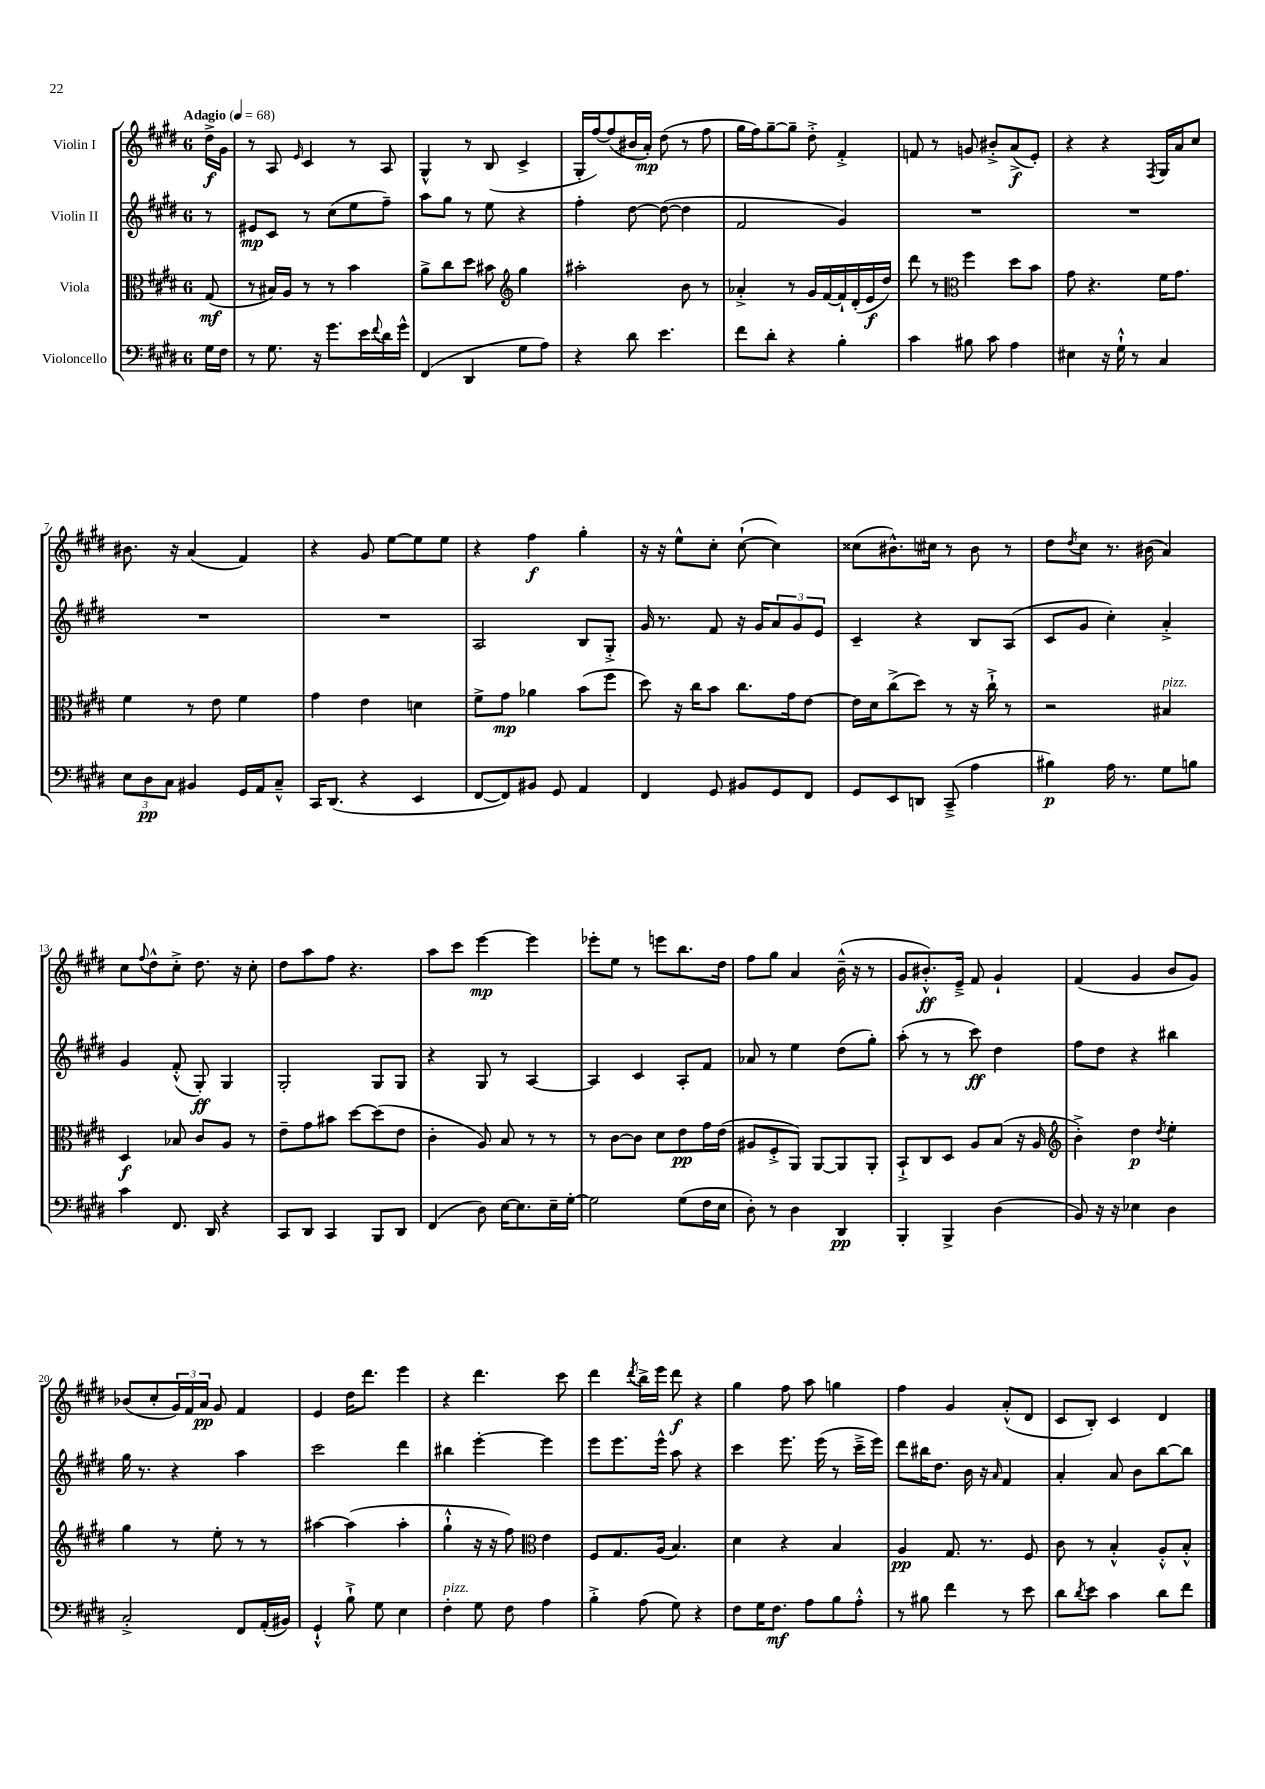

**kern	**dynam	**kern	**dynam	**kern	**dynam	**kern	**dynam
*part4	*part4	*part3	*part3	*part2	*part2	*part1	*part1
*staff4	*staff4	*staff3	*staff3	*staff2	*staff2	*staff1	*staff1
*I"Violoncello	*	*I"Viola	*	*I"Violin II	*	*I"Violin I	*
*clefF4	*	*clefC3	*	*clefG2	*	*clefG2	*
*k[f#c#g#d#]	*	*k[f#c#g#d#]	*	*k[f#c#g#d#]	*	*k[f#c#g#d#]	*
*M6/8	*	*M6/8	*	*M6/8	*	*M6/8	*
*MM68	*	*MM68	*	*MM68	*	*MM68	*
=	=	=	=	=	=	=	=
!	!	!	!	!	!	!LO:TX:a:B:t=Adagio	!
16G#\LL	.	(8G#/	mf	8r	.	16dd#^\LL	f
16F#\JJ	.	.	.	.	.	16g#\JJ	.
=1	=1	=1	=1	=1	=1	=1	=1
8r	.	8r	.	8e#X/L	mp	8r	.
8.G#\	.	16B#X/LL)	.	8c#/J	.	8A/	.
.	.	16A/JJ	.	.	.	.	.
.	.	.	.	.	.	16qqe/	.
.	.	8r	.	8r	.	4c#/	.
16r	.	.	.	.	.	.	.
8.g#\L	.	8r	.	(8cc#\L	.	.	.
.	.	4b\	.	8ee\	.	8r	.
16e\L	.	.	.	.	.	.	.
8qqf#/	.	.	.	.	.	.	.
16d#\	.	.	.	8ff#~\J)	.	8A/	.
16g#^^\JJ	.	.	.	.	.	.	.
=2	=2	=2	=2	=2	=2	=2	=2
(4FF#/	.	8a^\L	.	8aa\L	.	4G#^^/	.
.	.	8cc#\	.	8gg#\J	.	.	.
4DD#/	.	8dd#\J	.	8r	.	8r	.
.	.	8b#X\	.	8ee\	.	(8B/	.
*	*	*clefG2	*	*	*	*	*
8G#\L	.	4gg#\	.	4r	.	4c#^/	.
8A\J)	.	.	.	.	.	.	.
=3	=3	=3	=3	=3	=3	=3	=3
4r	.	2aa#X'\	.	4ff#'\	.	16G#'/LL	.
.	.	.	.	.	.	[16ff#/J)	.
.	.	.	.	.	.	(8ff#/]	.
8d#\	.	.	.	[8dd#\	.	16b#X/L	.
.	.	.	.	.	.	16a'/JJ)	mp
4.e\	.	.	.	(8dd#\_	.	(8dd#\	.
.	.	8b\	.	4dd#\]	.	8r	.
.	.	8r	.	.	.	8ff#\	.
=4	=4	=4	=4	=4	=4	=4	=4
8f#\L	.	4a-X'^/	.	2f#/	.	16gg#\LL	.
.	.	.	.	.	.	16ff#\J)	.
8d#'\J	.	.	.	.	.	[8gg#~\	.
4r	.	8r	.	.	.	8gg#~\J]	.
.	.	16g#/LL	.	.	.	8dd#'^\	.
.	.	[16f#/	.	.	.	.	.
4B'\	.	16f#`/]	.	4g#/)	.	4f#'^/	.
.	.	(16d#'/	.	.	.	.	.
.	.	16e/	f	.	.	.	.
.	.	16dd#/JJ)	.	.	.	.	.
=5	=5	=5	=5	=5	=5	=5	=5
4c#\	.	8ddd#\	.	2.r	.	8fn/	.
.	.	8r	.	.	.	8r	.
*	*	*clefC3	*	*	*	*	*
8B#X\	.	4ff#\	.	.	.	8gn/	.
8c#\	.	.	.	.	.	8b#X'^/L	.
4A\	.	8dd#\L	.	.	.	(8a^/	f
.	.	8b\J	.	.	.	8e'/J)	.
=6	=6	=6	=6	=6	=6	=6	=6
4E#X\	.	8g#\	.	2.r	.	4r	.
.	.	4.r	.	.	.	.	.
16r	.	.	.	.	.	4r	.
16G#`^^\	.	.	.	.	.	.	.
8r	.	.	.	.	.	.	.
.	.	.	.	.	.	8qF#/	.
4C#/	.	16f#\KL	.	.	.	16G#/LL	.
.	.	8.g#\J	.	.	.	16a/J	.
.	.	.	.	.	.	8cc#/J	.
!!LO:LB:g=z
=7	=7	=7	=7	=7	=7	=7	=7
12E\L	.	4f#\	.	2.r	.	8.b#X\	.
12D#\	pp	.	.	.	.	.	.
12C#\J	.	.	.	.	.	.	.
.	.	.	.	.	.	16r	.
4BB#X/	.	8r	.	.	.	(4a/	.
.	.	8e\	.	.	.	.	.
16GG#/LL	.	4f#\	.	.	.	4f#/)	.
16AA/J	.	.	.	.	.	.	.
8C#~^^/J	.	.	.	.	.	.	.
=8	=8	=8	=8	=8	=8	=8	=8
16CC#/KL	.	4g#\	.	2.r	.	4r	.
(8.DD#/J	.	.	.	.	.	.	.
4r	.	4e\	.	.	.	8g#/	.
.	.	.	.	.	.	[8ee\L	.
4EE/	.	4dn\	.	.	.	8ee\]	.
.	.	.	.	.	.	8ee\J	.
=9	=9	=9	=9	=9	=9	=9	=9
[8FF#/L	.	8f#^\L	.	2A/	.	4r	.
8FF#/])	.	8g#\J	mp	.	.	.	.
8BB#X/J	.	4a-X\	.	.	.	4ff#\	f
8GG#/	.	.	.	.	.	.	.
4AA/	.	(8b\L	.	8B/L	.	4gg#'\	.
.	.	8ff#\J	.	8G#'^/J	.	.	.
=10	=10	=10	=10	=10	=10	=10	=10
4FF#/	.	8dd#\)	.	16g#/	.	16r	.
.	.	.	.	8.r	.	16r	.
.	.	16r	.	.	.	8ee^^\L	.
.	.	16cc#\KL	.	.	.	.	.
8GG#/	.	8b\J	.	8f#/	.	8cc#'\J	.
8BB#X/L	.	8.cc#\L	.	16r	.	([8cc#`\	.
.	.	.	.	16g#/KL	.	.	.
8GG#/	.	.	.	12a/	.	4cc#\])	.
.	.	16g#\k	.	.	.	.	.
.	.	.	.	12g#/	.	.	.
8FF#/J	.	[8e\J	.	.	.	.	.
.	.	.	.	12e/J	.	.	.
=11	=11	=11	=11	=11	=11	=11	=11
8GG#/L	.	16e\LL]	.	4c#~/	.	(8cc##X\L	.
.	.	16d#\J	.	.	.	.	.
8EE/	.	(8cc#^\	.	.	.	8.b#X^^\)	.
8DDn/J	.	8dd#\J)	.	4r	.	.	.
.	.	.	.	.	.	16cc#X\Jk	.
(8CC#~^/	.	8r	.	.	.	8r	.
4A\	.	16r	.	8B/L	.	8b#\	.
.	.	16cc#`^\	.	.	.	.	.
.	.	8r	.	(8A/J	.	8r	.
=12	=12	=12	=12	=12	=12	=12	=12
4B#X\)	p	2r	.	8c#/L	.	8dd#\L	.
.	.	.	.	.	.	8qdd#/	.
.	.	.	.	8g#/J	.	8cc#\J	.
16A\	.	.	.	4cc#'\)	.	8.r	.
8.r	.	.	.	.	.	.	.
.	.	.	.	.	.	(16b#X\	.
!	!	!LO:TX:a:i:t=pizz.	!	!	!	!	!
8G#\L	.	4B#X/	.	4a'^/	.	4a/)	.
8Bn\J	.	.	.	.	.	.	.
!!LO:LB:g=z
=13	=13	=13	=13	=13	=13	=13	=13
4c#\	.	4D#/	f	4g#/	.	8cc#\L	.
.	.	.	.	.	.	8qqff#/	.
.	.	.	.	.	.	8dd#^^\	.
8.FF#/	.	8B-X/	.	(8f#'^^/	.	8cc#'^\J	.
.	.	8c#/L	.	8G#'/)	ff	8.dd#\	.
16DD#/	.	.	.	.	.	.	.
4r	.	8A/J	.	4G#/	.	.	.
.	.	.	.	.	.	16r	.
.	.	8r	.	.	.	8cc#'\	.
=14	=14	=14	=14	=14	=14	=14	=14
8CC#/L	.	8e~\L	.	2G#'/	.	8dd#\L	.
8DD#/J	.	8g#\	.	.	.	8aa\	.
4CC#/	.	8b#X\J	.	.	.	8ff#\J	.
.	.	[8dd#\L	.	.	.	4.r	.
8BBB/L	.	(8dd#\]	.	8G#/L	.	.	.
8DD#/J	.	8e\J	.	8G#/J	.	.	.
=15	=15	=15	=15	=15	=15	=15	=15
(4FF#/	.	4c#'\	.	4r	.	8aa\L	.
.	.	.	.	.	.	8ccc#\J	.
8D#\)	.	8A/)	.	8G#/	.	[4eee\	mp
[16E\KL	.	8B/	.	8r	.	.	.
8.E\]	.	.	.	.	.	.	.
.	.	8r	.	[4A/	.	4eee\]	.
16E~\L	.	8r	.	.	.	.	.
[16G#'\JJ	.	.	.	.	.	.	.
=16	=16	=16	=16	=16	=16	=16	=16
2G#\]	.	8r	.	4A/]	.	8eee-X'\L	.
.	.	[8c#\L	.	.	.	8ee\J	.
.	.	8c#\J]	.	4c#/	.	8r	.
.	.	8d#\L	.	.	.	8eeen\L	.
(8G#\L	.	8e\	pp	8A'/L	.	8.bb\	.
16F#\L	.	16g#\L	.	8f#/J	.	.	.
16E\JJ	.	(16e\JJ	.	.	.	16dd#\Jk	.
=17	=17	=17	=17	=17	=17	=17	=17
8D#'\)	.	8A#X/L	.	8a-X/	.	8ff#\L	.
8r	.	8F#'^/	.	8r	.	8gg#\J	.
4D#\	.	8AA/J)	.	4ee\	.	4a/	.
.	.	[8AA/L	.	.	.	.	.
4DD#/	pp	8AA/]	.	(8dd#\L	.	(16b~^^\	.
.	.	.	.	.	.	16r	.
.	.	8AA'/J	.	8gg#'\J)	.	8r	.
=18	=18	=18	=18	=18	=18	=18	=18
4BBB'/	.	8BB`^/L	.	(8aa'\	.	8g#/L	.
.	.	8C#/	.	8r	.	8.b#X'^^/)	ff
4BBB^/	.	8D#/J	.	8r	.	.	.
.	.	.	.	.	.	16e~^/Jk	.
.	.	8A/L	.	8ccc#\)	ff	8f#/	.
(4D#\	.	(8B/J	.	4dd#\	.	4g#`/	.
.	.	16r	.	.	.	.	.
.	.	16A/	.	.	.	.	.
=19	=19	=19	=19	=19	=19	=19	=19
*	*	*clefG2	*	*	*	*	*
8BB/)	.	4b'^\)	.	8ff#\L	.	(4f#/	.
16r	.	.	.	8dd#\J	.	.	.
16r	.	.	.	.	.	.	.
4E-X\	.	4dd#\	p	4r	.	4g#/	.
.	.	8qdd#/	.	.	.	.	.
4D#\	.	4ee'\	.	4bb#X\	.	8b/L	.
.	.	.	.	.	.	8g#/J)	.
!!LO:LB:g=z
=20	=20	=20	=20	=20	=20	=20	=20
2C#'^/	.	4gg#\	.	16gg#\	.	(8b-X/L	.
.	.	.	.	8.r	.	.	.
.	.	.	.	.	.	8cc#'/	.
.	.	8r	.	4r	.	24g#/L)	.
.	.	.	.	.	.	24f#/	.
.	.	.	.	.	.	24a/JJ	pp
.	.	8ee'\	.	.	.	8g#/	.
8FF#/L	.	8r	.	4aa\	.	4f#/	.
(16AA'/L	.	8r	.	.	.	.	.
16BB#X/JJ)	.	.	.	.	.	.	.
=21	=21	=21	=21	=21	=21	=21	=21
4GG#`^^/	.	[4aa#X\	.	2ccc#\	.	4e/	.
8B`^\	.	(4aa#\]	.	.	.	16dd#\KL	.
.	.	.	.	.	.	8.ddd#\J	.
8G#\	.	.	.	.	.	.	.
4E\	.	4aa#'\	.	4ddd#\	.	4eee\	.
=22	=22	=22	=22	=22	=22	=22	=22
!LO:TX:a:i:t=pizz.	!	!	!	!	!	!	!
4F#'\	.	4gg#`^^\	.	4bb#X\	.	4r	.
8G#\	.	16r	.	[4eee'\	.	4.ddd#\	.
.	.	16r	.	.	.	.	.
8F#\	.	8ff#\)	.	.	.	.	.
*	*	*clefC3	*	*	*	*	*
4A\	.	4e\	.	4eee\]	.	.	.
.	.	.	.	.	.	8ccc#\	.
=23	=23	=23	=23	=23	=23	=23	=23
4B'^\	.	8F#/L	.	8eee\L	.	4ddd#\	.
.	.	8.G#/	.	8.eee\	.	.	.
.	.	.	.	.	.	8qddd#/	.
(8A\	.	.	.	.	.	16bb^\LL	.
.	.	(16A/Jk	.	16eee^^\Jk	.	16eee\JJ	.
8G#\)	.	4.B/)	.	8aa\	.	8ddd#\	f
4r	.	.	.	4r	.	4r	.
=24	=24	=24	=24	=24	=24	=24	=24
8F#\L	.	4d#\	.	4ccc#\	.	4gg#\	.
16G#\K	.	.	.	.	.	.	.
8.F#\J	mf	.	.	.	.	.	.
.	.	4r	.	8.eee\	.	8ff#\	.
8A\L	.	.	.	.	.	8aa\	.
.	.	.	.	(16eee\	.	.	.
8B\	.	4B/	.	8r	.	4ggn\	.
8A'^^\J	.	.	.	16ccc#~^\LL	.	.	.
.	.	.	.	16eee\JJ)	.	.	.
=25	=25	=25	=25	=25	=25	=25	=25
8r	.	4A/	pp	8ddd#\L	.	4ff#\	.
8B#X\	.	.	.	16bb#X\K	.	.	.
.	.	.	.	8.dd#\J	.	.	.
4f#\	.	8.G#/	.	.	.	4g#/	.
.	.	.	.	16b\	.	.	.
.	.	8.r	.	16r	.	.	.
.	.	.	.	16qqa/	.	.	.
8r	.	.	.	4f#/	.	(8a'^^/L	.
8e\	.	8F#/	.	.	.	8d#/J	.
=26	=26	=26	=26	=26	=26	=26	=26
8d#\L	.	8c#\	.	4a'/	.	8c#/L	.
8qd#/	.	.	.	.	.	.	.
8e\J	.	8r	.	.	.	8B'/J)	.
4c#\	.	4B'^^/	.	8a/	.	4c#/	.
.	.	.	.	8b\L	.	.	.
8d#\L	.	8A'^^/L	.	[8bb\	.	4d#/	.
8f#\J	.	8B'^^/J	.	8bb\J]	.	.	.
==	==	==	==	==	==	==	==
*-	*-	*-	*-	*-	*-	*-	*-
